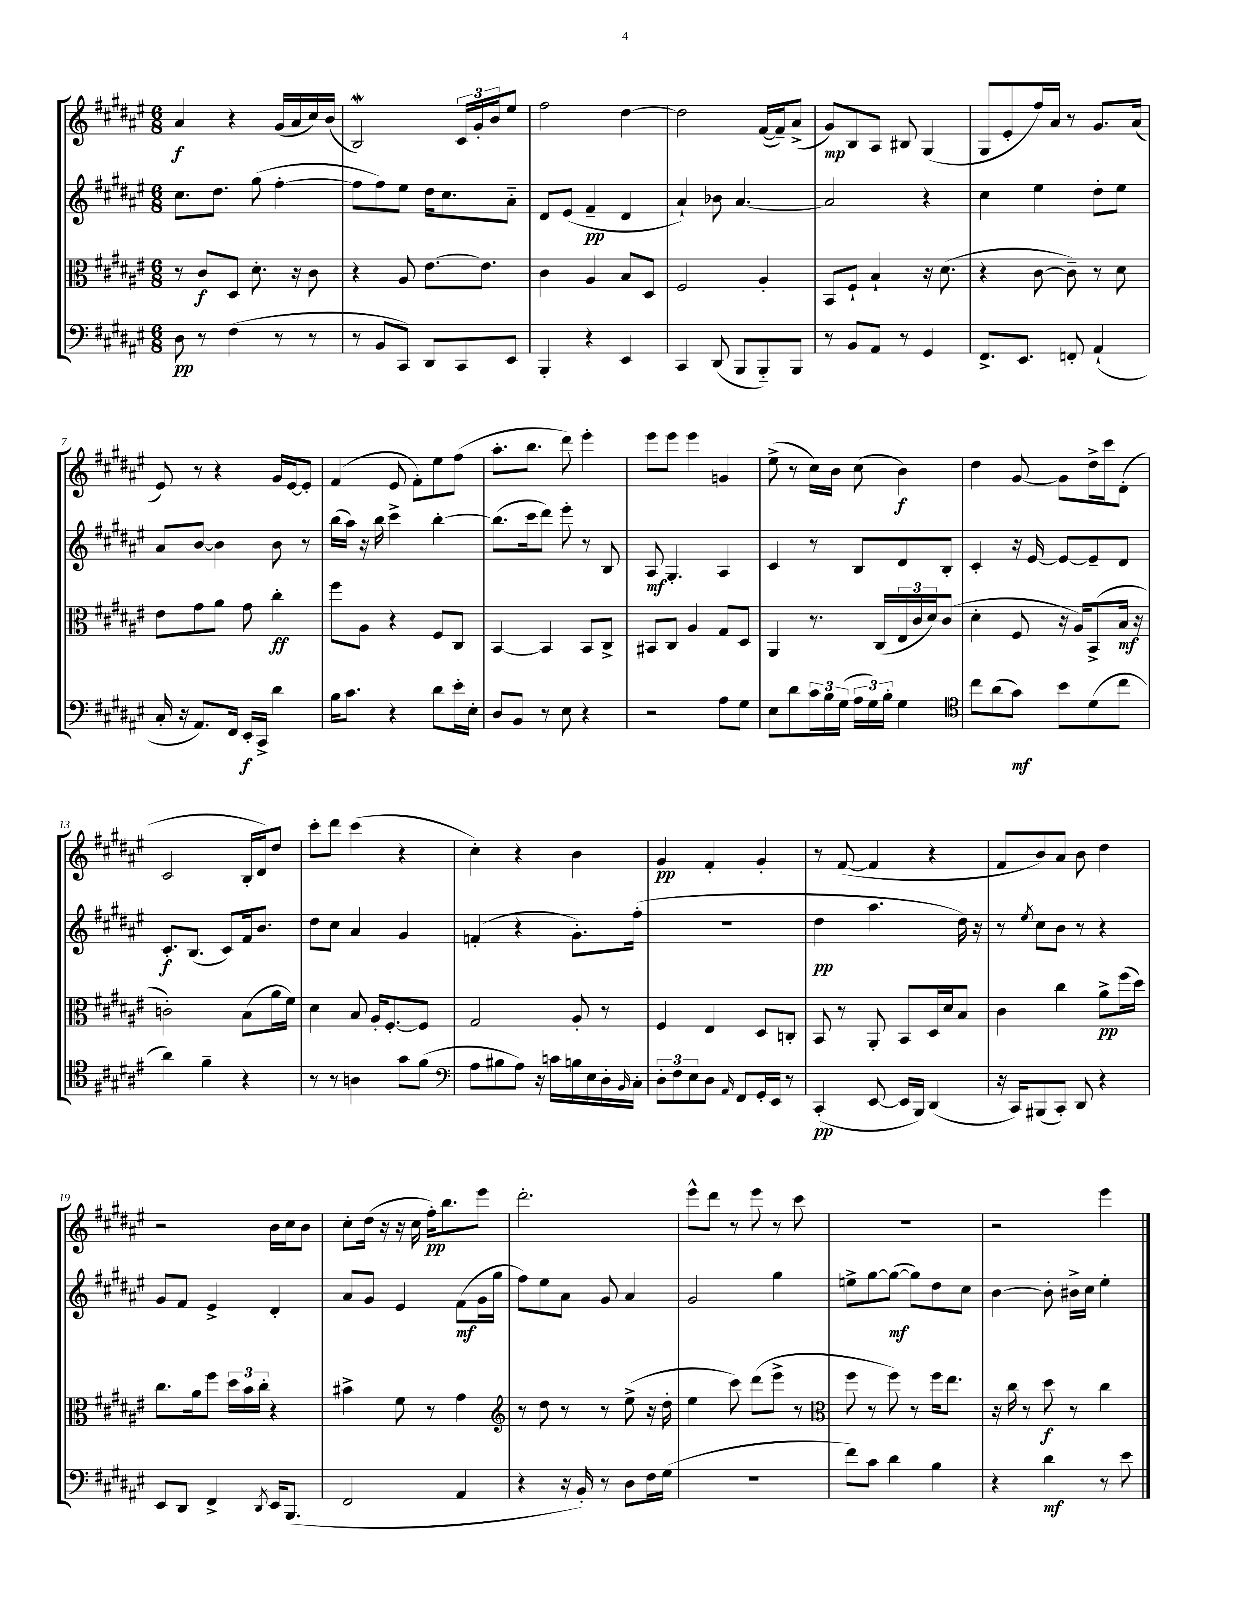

**kern	**kern	**kern	**kern
*staff4	*staff3	*staff2	*staff1
*clefF4	*clefC3	*clefG2	*clefG2
*k[f#c#g#d#a#e#]	*k[f#c#g#d#a#e#]	*k[f#c#g#d#a#e#]	*k[f#c#g#d#a#e#]
*M6/8	*M6/8	*M6/8	*M6/8
8D#\	8r	8.cc#\L	4a#/
8r	8c#/L	.	.
.	.	8.dd#\J	.
(4F#\	8D#/J	.	4r
.	8.d#'\	(8gg#\	.
8r	.	[4ff#'\	(16g#/LL
.	16r	.	16a#/
8r	8c#\	.	16cc#/)
.	.	.	(16b/JJ
=	=	=	=
8r	4r	8ff#\]L	2B/)
8BB/L	.	8ff#\)	.
8CC#/J)	8A#/	8ee#\J	.
8DD#/L	[8.e#\L	16dd#\LK	.
.	.	8.cc#\	.
8CC#/	.	.	24c#/LL
.	.	.	24g#'/
.	8.e#\]J	.	.
.	.	.	24b/J
8EE#/J	.	8a#'~\J	8ee#/J
=	=	=	=
4BBB'/	4c#\	8d#/L	2ff#\
.	.	(8e#/J	.
4r	4A#/	4f#~/	.
4EE#/	8B/L	4d#/	[4dd#\
.	8D#/J	.	.
=	=	=	=
4CC#/	2F#/	4a#`/)	2dd#\]
(8DD#/	.	8b-\	.
8BBB/L	.	[4.a#/	.
8BBB'~/)	4A#'/	.	([16f#/LL
.	.	.	16f#~/]J)
8BBB/J	.	.	(8a#^/J
=	=	=	=
8r	8BB/L	2a#/]	8g#/L)
8BB/L	8F#`/J	.	8B/
8AA#/J	4B`/	.	8A#/J
8r	.	.	8B#/
4GG#/	16r	4r	(4G#/
.	(8.d#\	.	.
=	=	=	=
8.FF#^/L	4r	4cc#\	8G#/L
.	.	.	8e#'/
8.EE#/J	.	.	.
.	[8c#\	4ee#\	16ff#/L)
.	.	.	16a#/JJ
8FF'/	8c#~\])	.	8r
(4AA#`/	8r	8dd#'\L	8.g#/L
.	8d#\	8ee#\J	.
.	.	.	(16a#/Jk
=	=	=	=
16C#'/	8e#\L	8a#/L	8e#/)
16r	.	.	.
8.AA#/L)	8g#\	[8b/J	8r
.	8a#\J	4b\]	4r
16FF#/Jk	.	.	.
16EE#'/LL	8g#\	.	.
16CC#^/JJ	.	.	.
4d#\	4cc#'\	8b\	16g#/LL
.	.	.	[16e#/J
.	.	8r	8e#'/]J
=	=	=	=
16B\LK	8ff#\L	(16bb\LL	(4f#/
8.c#\J	.	16aa#\JJ)	.
.	8A#\J	16r	.
.	.	16bb\	.
4r	4r	4ccc#^\	8e#/
.	.	.	8f#'\L)
8d#\L	8F#/L	[4bb'\	8ee#\
16e#'\L	8C#/J	.	(8ff#\J
16E#'\JJ	.	.	.
=	=	=	=
8D#/L	[4BB/	(8.bb\]L	8.aa#'\L
8BB/J	.	.	.
.	.	16ccc#\k	8.bb\J
8r	4BB/]	8ddd#\J)	.
8E#\	.	8eee#'\	8ddd#\)
4r	8BB/L	8r	4eee#'\
.	8C#^/J	8B/	.
=	=	=	=
2r	8BB#/L	8A#/	8eee#\L
.	8C#/J	4.G#'/	8eee#\J
.	4A#/	.	4eee#\
8A#\L	8G#/L	4A#/	4g/
8G#\J	8D#/J	.	.
=	=	=	=
8E#\L	4AA#/	4c#/	(8ee#^\
8d#\	.	.	8r
24c#\L	8.r	8r	16cc#\LL)
24B\	.	.	.
.	.	.	16b\JJ
(24G#\JJ	.	.	.
24A#\LL	.	8B/L	(8cc#\
24G#\)	.	.	.
.	(16C#/LL	.	.
24B'\JJ	.	.	.
4G#\	24E#/	8d#/	4b\)
.	24c#/	.	.
.	24d#/J)	.	.
.	(8c#/J	8B'/J	.
=	=	=	=
*clefC4	*	*	*
8cc#\L	4d#'\	4c#'/	4dd#\
(8a#\	.	.	.
8g#\J)	8F#/	16r	[8g#/
.	.	[16e#/	.
8b\L	16r	8e#/_L	8g#\]L
.	16A#/LK)	.	.
(8d#\	(8BB^/	8e#~/]	16dd#^\L
.	.	.	16ccc#\J
8cc#\J	16B/Jk	8d#/J	(8d#'\J
.	16r	.	.
=	=	=	=
4a#\)	2c'\)	8.c#'/L	2c#/
.	.	(8.B/J	.
4f#~\	.	.	.
.	.	8c#/L)	.
4r	(8B\L	16f#/k	16B'/LL
.	.	8.b/J	16d#/J)
.	16a#\L	.	8dd#/J
.	16f#\JJ)	.	.
=	=	=	=
8r	4d#\	8dd#\L	8ccc#'\L
8r	.	8cc#\J	8ddd#\J
4A\	8B/	4a#/	(4ccc#\
.	16A#'/LK	.	.
.	[8.F#'/	.	.
8g#\L	.	4g#/	4r
(8f#\J	8F#/]J	.	.
=	=	=	=
*clefF4	*	*	*
8A#\L	2G#/	(4f'/	4cc#'\)
8B#\	.	.	.
8A#\J)	.	4r	4r
16r	.	.	.
16c\LL	.	.	.
16B\	8A#'/	8.g#'\L)	4b\
16E#\	.	.	.
16D#'\	8r	.	.
16qqBB/	.	.	.
16C#'\JJ	.	(16ff#'\Jk	.
=	=	=	=
12D#'\L	4F#/	2.r	4g#/
12F#\	.	.	.
12E#\	.	.	.
8D#\J	4E#/	.	4f#'/
16qqAA#/	.	.	.
8FF#/L	.	.	.
16GG#'/L	8D#/L	.	4g#'/
16EE#/JJ	.	.	.
8r	8C'/J	.	.
=	=	=	=
(4CC#'/	8BB/	4dd#\	8r
.	8r	.	([8f#/
[8EE#/	8AA#'/	4.aa#\	4f#/]
16EE#/]LL	8BB/L	.	.
16BBB/JJ)	.	.	.
(4DD#/	16D#/L	.	4r
.	16d#/J	.	.
.	8B/J	16dd#\)	.
.	.	16r	.
=	=	=	=
16r	4c#\	8r	8f#/L
16CC#/LK)	.	.	.
.	.	8qee#/	.
(8BBB#/	.	8cc#\L	8b/)
8CC#'/J)	4cc#\	8b\J	8a#/J
8DD#/	.	8r	8b\
4r	8a#^\L	4r	4dd#\
.	(16ff#\L	.	.
.	16dd#\JJ)	.	.
=	=	=	=
8EE#/L	8.cc#\L	8g#/L	2r
8DD#/J	.	8f#/J	.
.	16a#\k	.	.
4FF#^/	8ff#\J	4e#^/	.
.	24dd#\LL	.	.
.	24b\	.	.
.	24cc#'\JJ	.	.
8qDD#/	.	.	.
16EE#/LK	4r	4d#'/	16b\LL
(8.BBB/J	.	.	16cc#\J
.	.	.	8b\J
=	=	=	=
2FF#/	4b#^\	8a#/L	8cc#'\L
.	.	8g#/J	(16dd#\Jk
.	.	.	16r
.	8f#\	4e#/	16r
.	.	.	16cc#\
.	8r	.	16ff#'\LK)
.	.	.	8.bb\
4AA#/	4g#\	(8f#\L	.
.	.	16g#\L	8eee#\J
.	.	16gg#\JJ	.
=	=	=	=
*	*clefG2	*	*
4r	8r	8ff#\L)	2.ddd#'\
.	8dd#\	8ee#\	.
16r	8r	8a#\J	.
16BB'/)	.	.	.
8r	8r	8g#/	.
8D#\L	(8ee#^\	4a#/	.
16F#\L	16r	.	.
(16G#\JJ	16dd#'\	.	.
=	=	=	=
2.r	4ee#\	2g#/	8eee#^^\L
.	.	.	8ddd#\J
.	8ccc#\)	.	8r
.	(8ddd#\L	.	8eee#\
.	8eee#^\J	4gg#\	8r
.	8r	.	8ccc#\
=	=	=	=
*	*clefC3	*	*
8f#\L)	8ff#\	8ee^\L	2.r
8c#\J	8r	[8gg#\	.
4d#\	8ff#\)	(8gg#\_J	.
.	8r	8gg#\]L)	.
4B\	16ff#\LK	8dd#\	.
.	8.ee#\J	.	.
.	.	8cc#\J	.
=	=	=	=
4r	16r	[4b\	2r
.	16cc#\	.	.
.	8r	.	.
4d#\	8dd#\	8b'\]	.
.	8r	16b#^\LL	.
.	.	16cc#\JJ	.
8r	4cc#\	4ee#'\	4eee#\
8e#\	.	.	.
==	==	==	==
*-	*-	*-	*-
